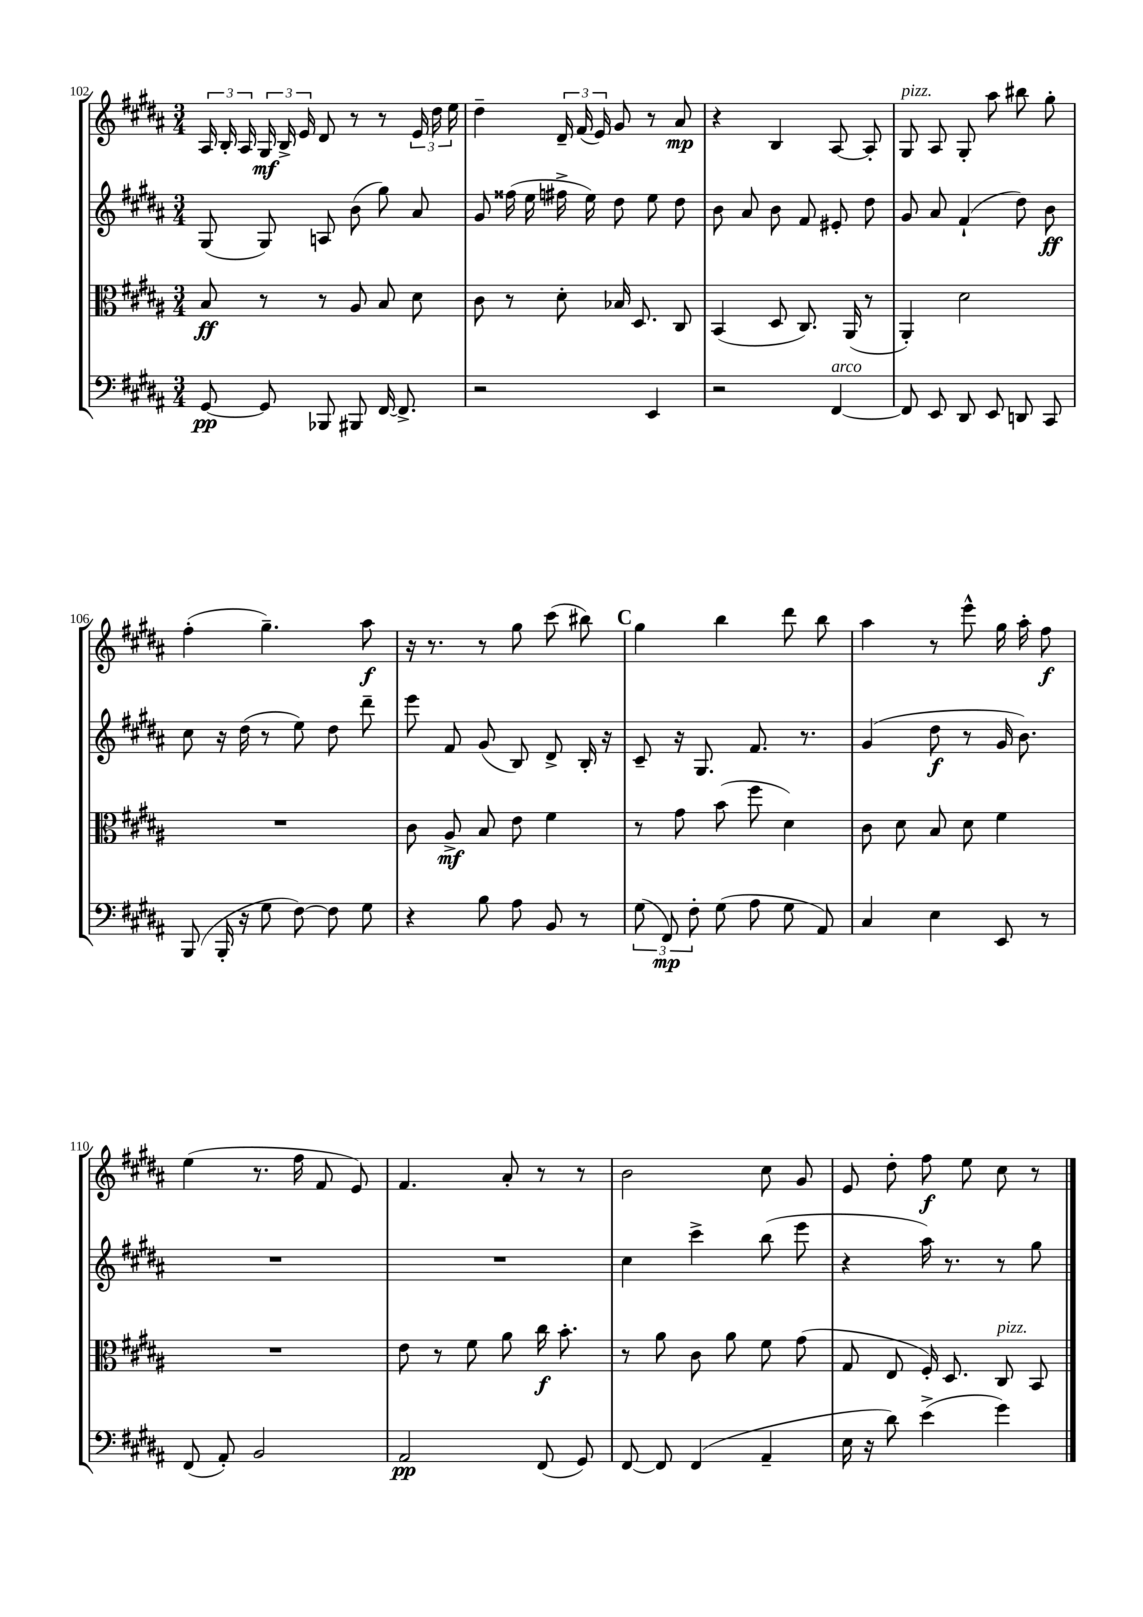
<<
\new StaffGroup <<
\new Staff = "s0" {
    \clef treble \key b \major \numericTimeSignature \time 3/4
    \autoBeamOff \tuplet 3/2 { ais16 b16-. ais16 } \tuplet 3/2 { gis16\mf b16-> e'16 } dis'8 r8 r8 \tuplet 3/2 { e'16 dis''16 e''16 } |
    dis''4-- \tuplet 3/2 { dis'16-- fis'16( e'16) } gis'8 r8 ais'8\mp |
    r4 b4 ais8~ ais8-. |
    gis8^\markup { \italic "pizz." } ais8 gis8-. ais''8 bis''8 gis''8-. |
    fis''4-.( gis''4.--) ais''8\f |
    r16 r8. r8 gis''8 cis'''8( bis''8) |
    \mark \markup { \bold "C" } gis''4 b''4 dis'''8 b''8 |
    ais''4 r8 e'''8-^ gis''16 ais''16-. fis''8\f |
    e''4( r8. fis''16 fis'8 e'8) |
    fis'4. ais'8-. r8 r8 |
    b'2 cis''8 gis'8 |
    e'8 dis''8-. fis''8\f e''8 cis''8 r8 \bar "|." |
}
\new Staff = "s1" {
    \clef treble \key b \major \numericTimeSignature \time 3/4
    \autoBeamOff gis8( gis8) a8 b'8( gis''8) ais'8 |
    gis'8 fisis''16( e''16 fis''16-> e''16) dis''8 e''8 dis''8 |
    b'8 ais'8 b'8 fis'8 eis'8-. dis''8 |
    gis'8 ais'8 fis'4-!( dis''8) b'8\ff |
    cis''8 r16 dis''16( r8 e''8) dis''8 dis'''8-- |
    e'''8 fis'8 gis'8( b8) dis'8-> b16-. r16 |
    \mark \markup { \bold "C" } cis'8-- r16 gis8. fis'8. r8. |
    gis'4( dis''8\f r8 gis'16 b'8.) |
    R2. |
    R2. |
    cis''4 cis'''4-> b''8( e'''8 |
    r4 ais''16) r8. r8 gis''8 \bar "|." |
}
\new Staff = "s2" {
    \clef alto \key b \major \numericTimeSignature \time 3/4
    \autoBeamOff b8\ff r8 r8 ais8 b8 dis'8 |
    cis'8 r8 dis'8-. bes16 dis8. cis8 |
    b,4( dis8 cis8.) ais,16( r8 |
    ais,4-.) dis'2 |
    R2. |
    cis'8 ais8->\mf b8 e'8 fis'4 |
    \mark \markup { \bold "C" } r8 gis'8 b'8( fis''8 dis'4) |
    cis'8 dis'8 b8 dis'8 fis'4 |
    R2. |
    e'8 r8 fis'8 ais'8 cis''16\f b'8.-. |
    r8 ais'8 cis'8 ais'8 fis'8 gis'8( |
    gis8 e8 fis16-.) dis8. cis8^\markup { \italic "pizz." } b,8 \bar "|." |
}
\new Staff = "s3" {
    \clef bass \key b \major \numericTimeSignature \time 3/4
    \autoBeamOff gis,8~\pp gis,8 bes,,8 bis,,8 fis,16~ fis,8.-> |
    r2 e,4 |
    r2 fis,4~^\markup { \italic "arco" } |
    fis,8 e,8 dis,8 e,8 d,8 cis,8 |
    b,,8( b,,16-. r16 gis8 fis8~) fis8 gis8 |
    r4 b8 ais8 b,8 r8 |
    \mark \markup { \bold "C" } \tuplet 3/2 { gis8( fis,8\mp) fis8-. } gis8( ais8 gis8 ais,8) |
    cis4 e4 e,8 r8 |
    fis,8( ais,8-.) b,2 |
    ais,2\pp fis,8( gis,8) |
    fis,8~ fis,8 fis,4( ais,4-- |
    e16 r16 dis'8) e'4->( gis'4) \bar "|." |
}
>>
>>
\layout { \context { \Score currentBarNumber = #102 } }
